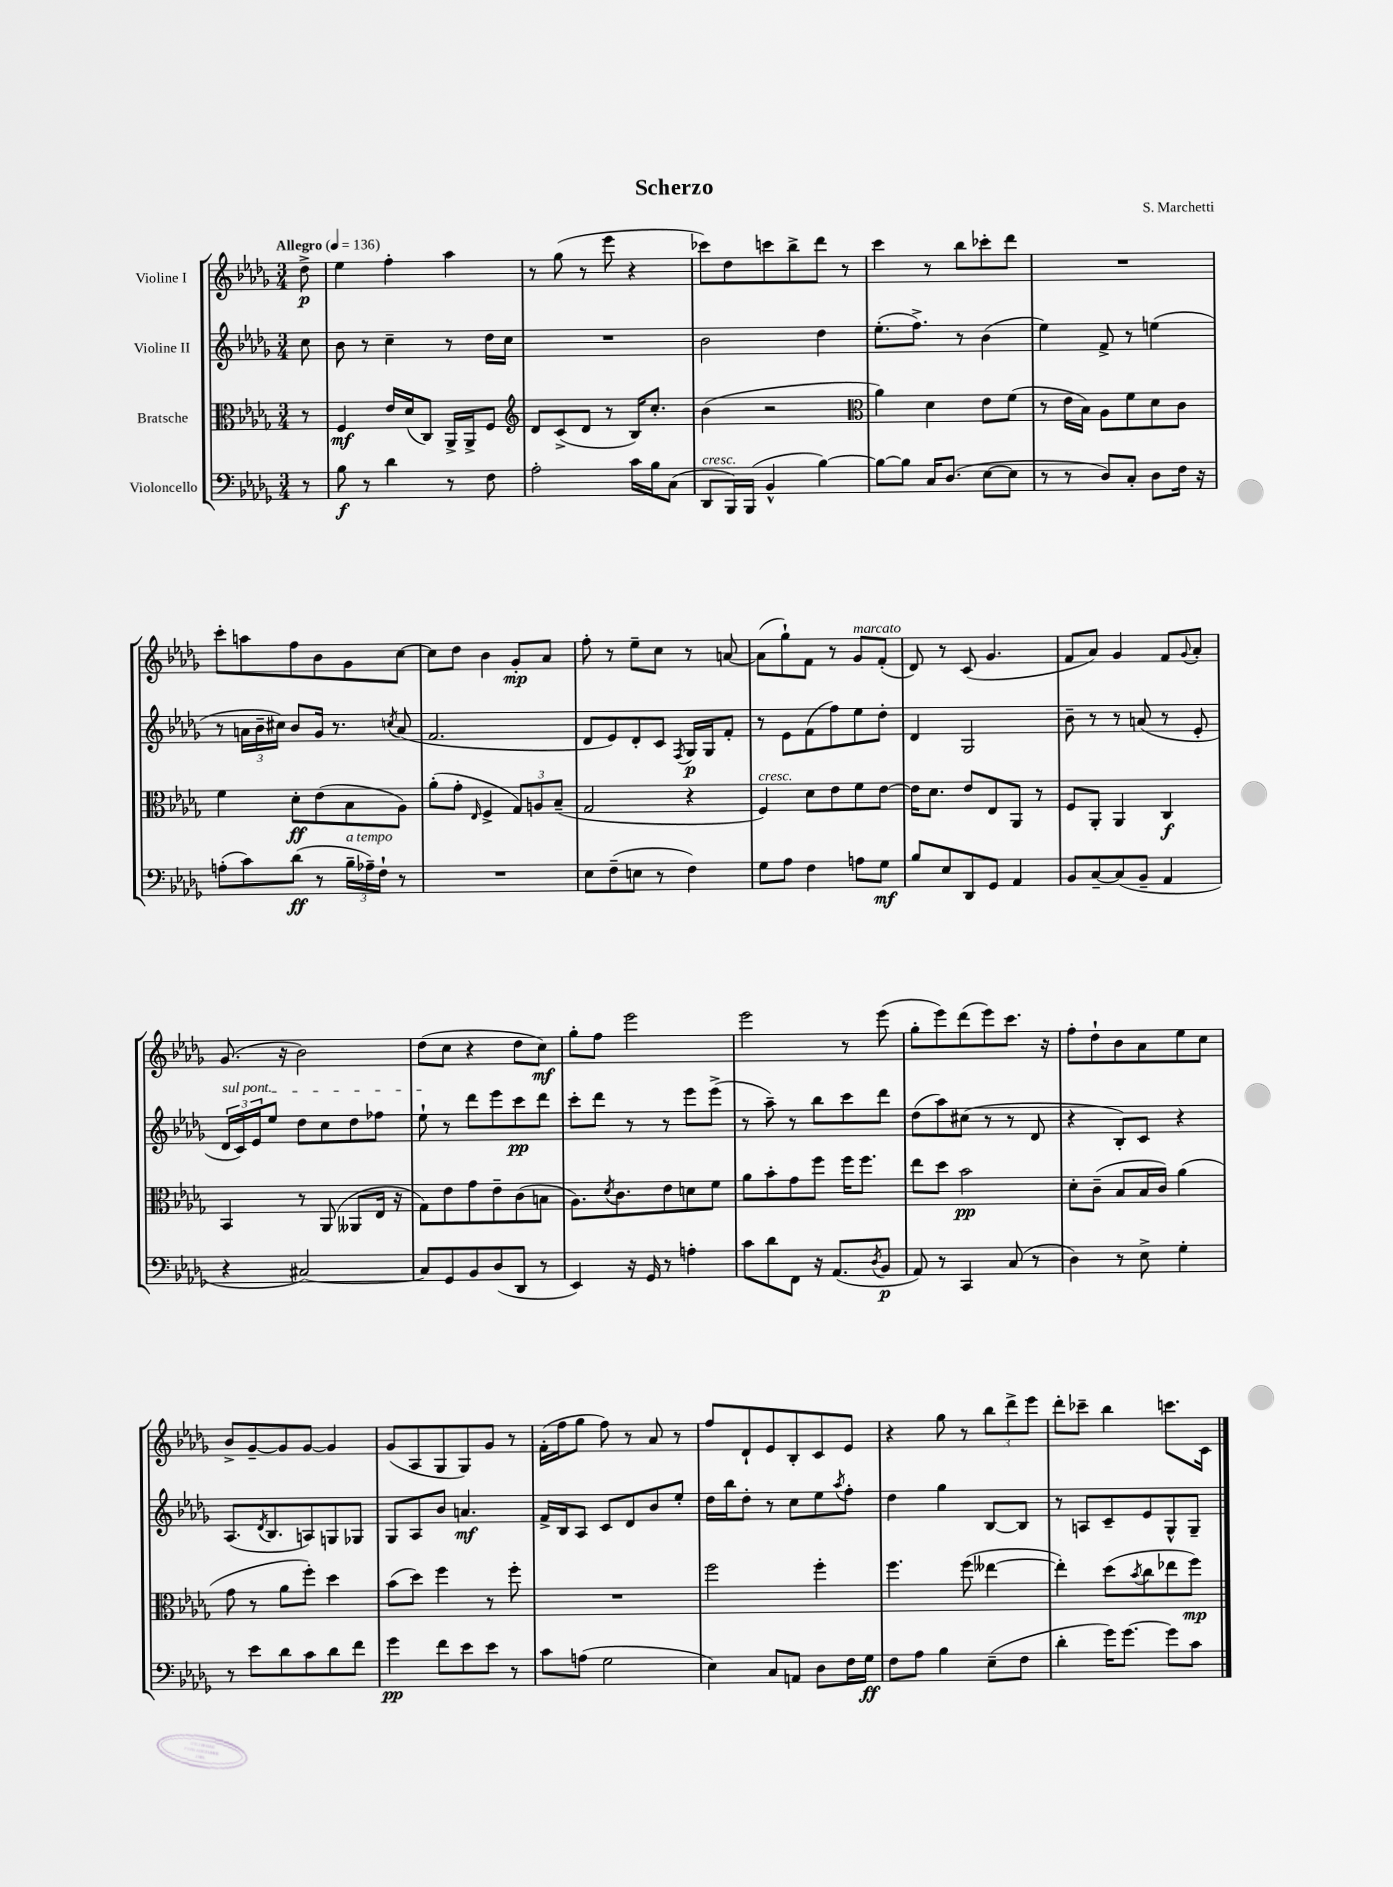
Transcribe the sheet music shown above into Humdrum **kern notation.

**kern	**dynam	**kern	**dynam	**kern	**dynam	**kern	**dynam
*part4	*part4	*part3	*part3	*part2	*part2	*part1	*part1
*staff4	*staff4	*staff3	*staff3	*staff2	*staff2	*staff1	*staff1
*I"Violoncello	*	*I"Bratsche	*	*I"Violine II	*	*I"Violine I	*
*clefF4	*	*clefC3	*	*clefG2	*	*clefG2	*
*k[b-e-a-d-g-]	*	*k[b-e-a-d-g-]	*	*k[b-e-a-d-g-]	*	*k[b-e-a-d-g-]	*
*M3/4	*	*M3/4	*	*M3/4	*	*M3/4	*
*MM136	*	*MM136	*	*MM136	*	*MM136	*
=	=	=	=	=	=	=	=
!	!	!	!	!	!	!LO:TX:a:B:t=Allegro	!
8r	.	8r	.	8cc\	.	8dd-^\	p
=1	=1	=1	=1	=1	=1	=1	=1
8B-\	f	4F/	mf	8b-\	.	4ee-\	.
8r	.	.	.	8r	.	.	.
4d-\	.	16e-/LL	.	4cc~\	.	4ff'\	.
.	.	(16d-/J	.	.	.	.	.
.	.	8C/J)	.	.	.	.	.
8r	.	16AA-^/LL	.	8r	.	4aa-\	.
.	.	16AA-^/J	.	.	.	.	.
8F\	.	8F/J	.	16dd-\LL	.	.	.
.	.	.	.	16cc\JJ	.	.	.
=2	=2	=2	=2	=2	=2	=2	=2
*	*	*clefG2	*	*	*	*	*
2A-'\	.	8d-/L	.	2.r	.	8r	.
.	.	(8c^/	.	.	.	(8gg-\	.
.	.	8d-/J	.	.	.	8r	.
.	.	8r	.	.	.	8eee-\	.
16c\LL	.	16B-/KL)	.	.	.	4r	.
16B-\J	.	8.cc'/J	.	.	.	.	.
(8C\J	.	.	.	.	.	.	.
=3	=3	=3	=3	=3	=3	=3	=3
!LO:TX:a:i:t=cresc.	!	!	!	!	!	!	!
8DD-/L	.	(4b-\	.	2b-\	.	8ccc-X\L)	.
16BBB-/L)	.	.	.	.	.	8dd-\	.
(16BBB-/JJ	.	.	.	.	.	.	.
4BB-^^/	.	2r	.	.	.	8cccn\	.
.	.	.	.	.	.	8bb-^\	.
[4B-\)	.	.	.	4dd-\	.	8ddd-\J	.
.	.	.	.	.	.	8r	.
=4	=4	=4	=4	=4	=4	=4	=4
*	*	*clefC3	*	*	*	*	*
8B-\L_	.	4a-\)	.	(8.ee-'\L	.	4ccc\	.
8B-\J]	.	.	.	.	.	.	.
.	.	.	.	8.ff^\J)	.	.	.
16C/KL	.	4d-\	.	.	.	8r	.
(8.D-/J	.	.	.	.	.	.	.
.	.	.	.	8r	.	8bb-\L	.
[8E-\L	.	8e-\L	.	(4b-\	.	8ccc-X'\	.
8E-\J]	.	(8f\J	.	.	.	8ddd-\J	.
=5	=5	=5	=5	=5	=5	=5	=5
8r	.	8r	.	4ee-\)	.	2.r	.
8r	.	16e-\LL	.	.	.	.	.
.	.	16B-\JJ)	.	.	.	.	.
8D-/L)	.	8A-\L	.	8f^/	.	.	.
8C'/J	.	8f\	.	8r	.	.	.
8D-\L	.	8d-\	.	(4een\	.	.	.
16F\Jk	.	8c\J	.	.	.	.	.
16r	.	.	.	.	.	.	.
!!LO:LB:g=z
=6	=6	=6	=6	=6	=6	=6	=6
(8An'\L	.	4f\	.	8r	.	8ccc'\L	.
8c\)	.	.	.	24an\LL	.	8aan\	.
.	.	.	.	24b-~\	.	.	.
.	.	.	.	24cc#X\JJ)	.	.	.
(8d-\J	ff	8d-'\L	ff	8b-/L	.	8ff\	.
8r	.	(8e-\	.	16g-/Jk	.	8b-\	.
.	.	.	.	8.r	.	.	.
!LO:TX:a:i:t=a tempo	!	!	!	!	!	!	!
24B-~\LL	.	8B-\	.	.	.	8g-\	.
24A-X~\)	.	.	.	.	.	.	.
24F`\JJ	.	.	.	.	.	.	.
.	.	.	.	8qccn/	.	.	.
8r	.	8A-\J)	.	(8a/	.	[8cc\J	.
=7	=7	=7	=7	=7	=7	=7	=7
2.r	.	(8a-'\L	.	2.f/	.	8cc\L]	.
.	.	8g-'\J	.	.	.	8dd-\J	.
.	.	16qqE-/	.	.	.	.	.
.	.	4F^/	.	.	.	4b-\	.
.	.	12G-/L)	.	.	.	8g-'/L	mp
.	.	12An/	.	.	.	.	.
.	.	.	.	.	.	8a-/J	.
.	.	(12B-~/J	.	.	.	.	.
=8	=8	=8	=8	=8	=8	=8	=8
8E-\L	.	2G-/	.	8d-/L	.	8ff'\	.
(8F~\	.	.	.	8e-/)	.	8r	.
8En\J	.	.	.	8d-'/	.	8ee-~\L	.
8r	.	.	.	8c/J	.	8cc\J	.
.	.	.	.	8qF/	.	.	.
4F\)	.	4r	.	16G-/LL	p	8r	.
.	.	.	.	16G-/J	.	.	.
.	.	.	.	8f'/J	.	[8an/	.
=9	=9	=9	=9	=9	=9	=9	=9
!	!	!LO:TX:a:i:t=cresc.	!	!	!	!	!
8G-\L	.	4F/)	.	8r	.	(8a\L]	.
8A-\J	.	.	.	8e-\L	.	8gg-`\)	.
4F\	.	8d-\L	.	(8f\	.	8f\J	.
.	.	8e-\	.	8ff\)	.	8r	.
!	!	!	!	!	!	!LO:TX:a:i:t=marcato	!
8An\L	.	8f\	.	8ee-\	.	8g-/L	.
8G-\J	mf	[8e-\J	.	8dd-'\J	.	(8f'/J	.
=10	=10	=10	=10	=10	=10	=10	=10
8B-/L	.	16e-\KL]	.	4d-/	.	8d-/)	.
.	.	8.d-\J	.	.	.	.	.
8E-/	.	.	.	.	.	8r	.
8DD-/	.	8e-/L	.	2G-/	.	(8c/	.
8GG-/J	.	8E-/	.	.	.	4.g-/	.
4AA-/	.	8AA-/J	.	.	.	.	.
.	.	8r	.	.	.	.	.
=11	=11	=11	=11	=11	=11	=11	=11
8BB-/L	.	8F/L	.	8b-~\	.	8f/L	.
[8C~/	.	8AA-'/J	.	8r	.	8a-/J)	.
(8C/]	.	4AA-/	.	8r	.	4g-/	.
8BB-~/J	.	.	.	(8an/	.	.	.
4AA-/	.	4C/	f	8r	.	8f/L	.
.	.	.	.	.	.	8qqg-/	.
.	.	.	.	8e-'/	.	8a-'/J	.
!!LO:LB:g=z
=12	=12	=12	=12	=12	=12	=12	=12
!	!	!	!	!LO:TX:a:i:t=sul pont.	!	!	!
4r	.	4BB-/	.	24d-/LL	.	(8.g-/	.
.	.	.	.	24c/)	.	.	.
.	.	.	.	24e-/J	.	.	.
.	.	.	.	8ee-/J	.	.	.
.	.	.	.	.	.	16r	.
[2C#X/)	.	8r	.	8dd-\L	.	2b-\)	.
.	.	(8AA-/	.	8cc\	.	.	.
.	.	8AA--X/L	.	8dd-\	.	.	.
.	.	16E-/Jk	.	8ff-X\J	.	.	.
.	.	16r	.	.	.	.	.
=13	=13	=13	=13	=13	=13	=13	=13
8C#/L]	.	8G-\L)	.	8ee-`\	.	(8dd-\L	.
8GG-/	.	8e-\	.	8r	.	8cc\J	.
8BB-/	.	8g-\	.	8ddd-\L	.	4r	.
(8D-/	.	8e-~\	.	8eee-\	.	.	.
8DD-/J	.	(8c\	.	8ccc\	pp	8dd-\L	.
8r	.	8Bn\J	.	8ddd-\J	.	8cc\J)	mf
=14	=14	=14	=14	=14	=14	=14	=14
4EE-/)	.	8.A-\L)	.	8ccc'\L	.	8gg-'\L	.
.	.	.	.	8ddd-\J	.	8ff\J	.
.	.	8qd-/	.	.	.	.	.
.	.	8.c\	.	.	.	.	.
16r	.	.	.	8r	.	2eee-\	.
16GG-/	.	.	.	.	.	.	.
8r	.	8e-\	.	8r	.	.	.
4An'\	.	8dn\	.	8eee-\L	.	.	.
.	.	8f\J	.	(8eee-^\J	.	.	.
=15	=15	=15	=15	=15	=15	=15	=15
8c\L	.	8a-\L	.	8r	.	2eee-\	.
8d-\	.	8b-'\	.	8aa-~\)	.	.	.
8FF\J	.	8g-\	.	8r	.	.	.
16r	.	8ff\J	.	8bb-\L	.	.	.
(8.AA-/L	.	.	.	.	.	.	.
.	.	16ff\KL	.	8ccc\	.	8r	.
.	.	8.ff\J	.	.	.	.	.
8qD-/	.	.	.	.	.	.	.
8BB-/J	p	.	.	8ddd-\J	.	(8eee-\	.
=16	=16	=16	=16	=16	=16	=16	=16
8AA-/)	.	8ee-\L	.	(8dd-\L	.	8gg-'\L	.
8r	.	8dd-\J	.	8aa-\)	.	8eee-\)	.
4CC/	.	2b-\	pp	(8cc#X\J	.	(8ddd-\	.
.	.	.	.	8r	.	8eee-\)	.
(8C/	.	.	.	8r	.	8.ccc\J	.
8r	.	.	.	8d-/	.	.	.
.	.	.	.	.	.	16r	.
=17	=17	=17	=17	=17	=17	=17	=17
4D-\)	.	8d-'\L	.	4r	.	8ff'\L	.
.	.	(8c~\J	.	.	.	8dd-`\	.
8r	.	8B-/L	.	8B-'/L)	.	8b-\	.
8E-^\	.	16B-/L	.	8c/J	.	8a-\	.
.	.	16c/JJ)	.	.	.	.	.
4G-'\	.	(4a-\	.	4r	.	8ee-\	.
.	.	.	.	.	.	8cc\J	.
!!LO:LB:g=z
=18	=18	=18	=18	=18	=18	=18	=18
8r	.	8g-\	.	(8.A-/L	.	8b-^/L	.
8e-\L	.	8r	.	.	.	[8g-~/	.
.	.	.	.	8qd-/	.	.	.
.	.	.	.	8.B-/	.	.	.
8d-\	.	8a-\L	.	.	.	8g-/]	.
8c\	.	8ff'\J)	.	8An/)	.	[8g-/J	.
8d-\	.	4dd-\	.	8Gn/	.	4g-/]	.
8f\J	.	.	.	8G-X/J	.	.	.
=19	=19	=19	=19	=19	=19	=19	=19
4g-\	pp	(8b-\L	.	8G-/L	.	(8g-/L	.
.	.	8dd-\J)	.	8A-/	.	8A-/	.
8f\L	.	4ff\	.	8b-/J	.	8G-/	.
8e-\	.	.	.	4.an/	mf	8G-/)	.
8e-\J	.	8r	.	.	.	8g-/J	.
8r	.	8ff'\	.	.	.	8r	.
=20	=20	=20	=20	=20	=20	=20	=20
8c\L	.	2.r	.	16f^/LL	.	(16f'\LL	.
.	.	.	.	16B-/J	.	16ff\J	.
(8An\J	.	.	.	8A-/J	.	8gg-\J	.
2G-\	.	.	.	8c/L	.	8ff\)	.
.	.	.	.	8d-/	.	8r	.
.	.	.	.	8b-/	.	8a-/	.
.	.	.	.	8ee-'/J	.	8r	.
=21	=21	=21	=21	=21	=21	=21	=21
4E-\)	.	2ff\	.	16dd-\LL	.	8ff/L	.
.	.	.	.	16bb-\J	.	.	.
.	.	.	.	8dd-'\J	.	8d-`/	.
8C/L	.	.	.	8r	.	8e-/	.
8AAn/J	.	.	.	8cc\L	.	8B-'/	.
8D-\L	.	4ff'\	.	8ee-\	.	8c/	.
.	.	.	.	8qaa-/	.	.	.
16F\L	.	.	.	8ff'\J	.	8e-/J	.
16G-\JJ	ff	.	.	.	.	.	.
=22	=22	=22	=22	=22	=22	=22	=22
8F\L	.	4.ff\	.	4dd-\	.	4r	.
8A-\J	.	.	.	.	.	.	.
4B-\	.	.	.	4gg-\	.	8gg-\	.
.	.	(8ff\	.	.	.	8r	.
(8E-~\L	.	[4ee--X\	.	[8B-/L	.	12bb-\L	.
.	.	.	.	.	.	12ddd-^\	.
8F\J	.	.	.	8B-/J]	.	.	.
.	.	.	.	.	.	12eee-\J	.
=23	=23	=23	=23	=23	=23	=23	=23
4d-'\	.	4ee--'\])	.	8r	.	8ddd-'\L	.
.	.	.	.	8An/L	.	8ccc-X~\J	.
16g-\KL)	.	(8dd-\L	.	8c~/	.	4bb-\	.
[8.g-\J	.	.	.	.	.	.	.
.	.	8qb-/	.	.	.	.	.
.	.	8cc\	.	8e-/	.	.	.
8g-\L]	.	8ee-X\	.	8G-^^/	.	8.cccn\L	.
8c\J	.	8ff\J)	mp	8G-~/J	.	.	.
.	.	.	.	.	.	16c\Jk	.
==	==	==	==	==	==	==	==
*-	*-	*-	*-	*-	*-	*-	*-
